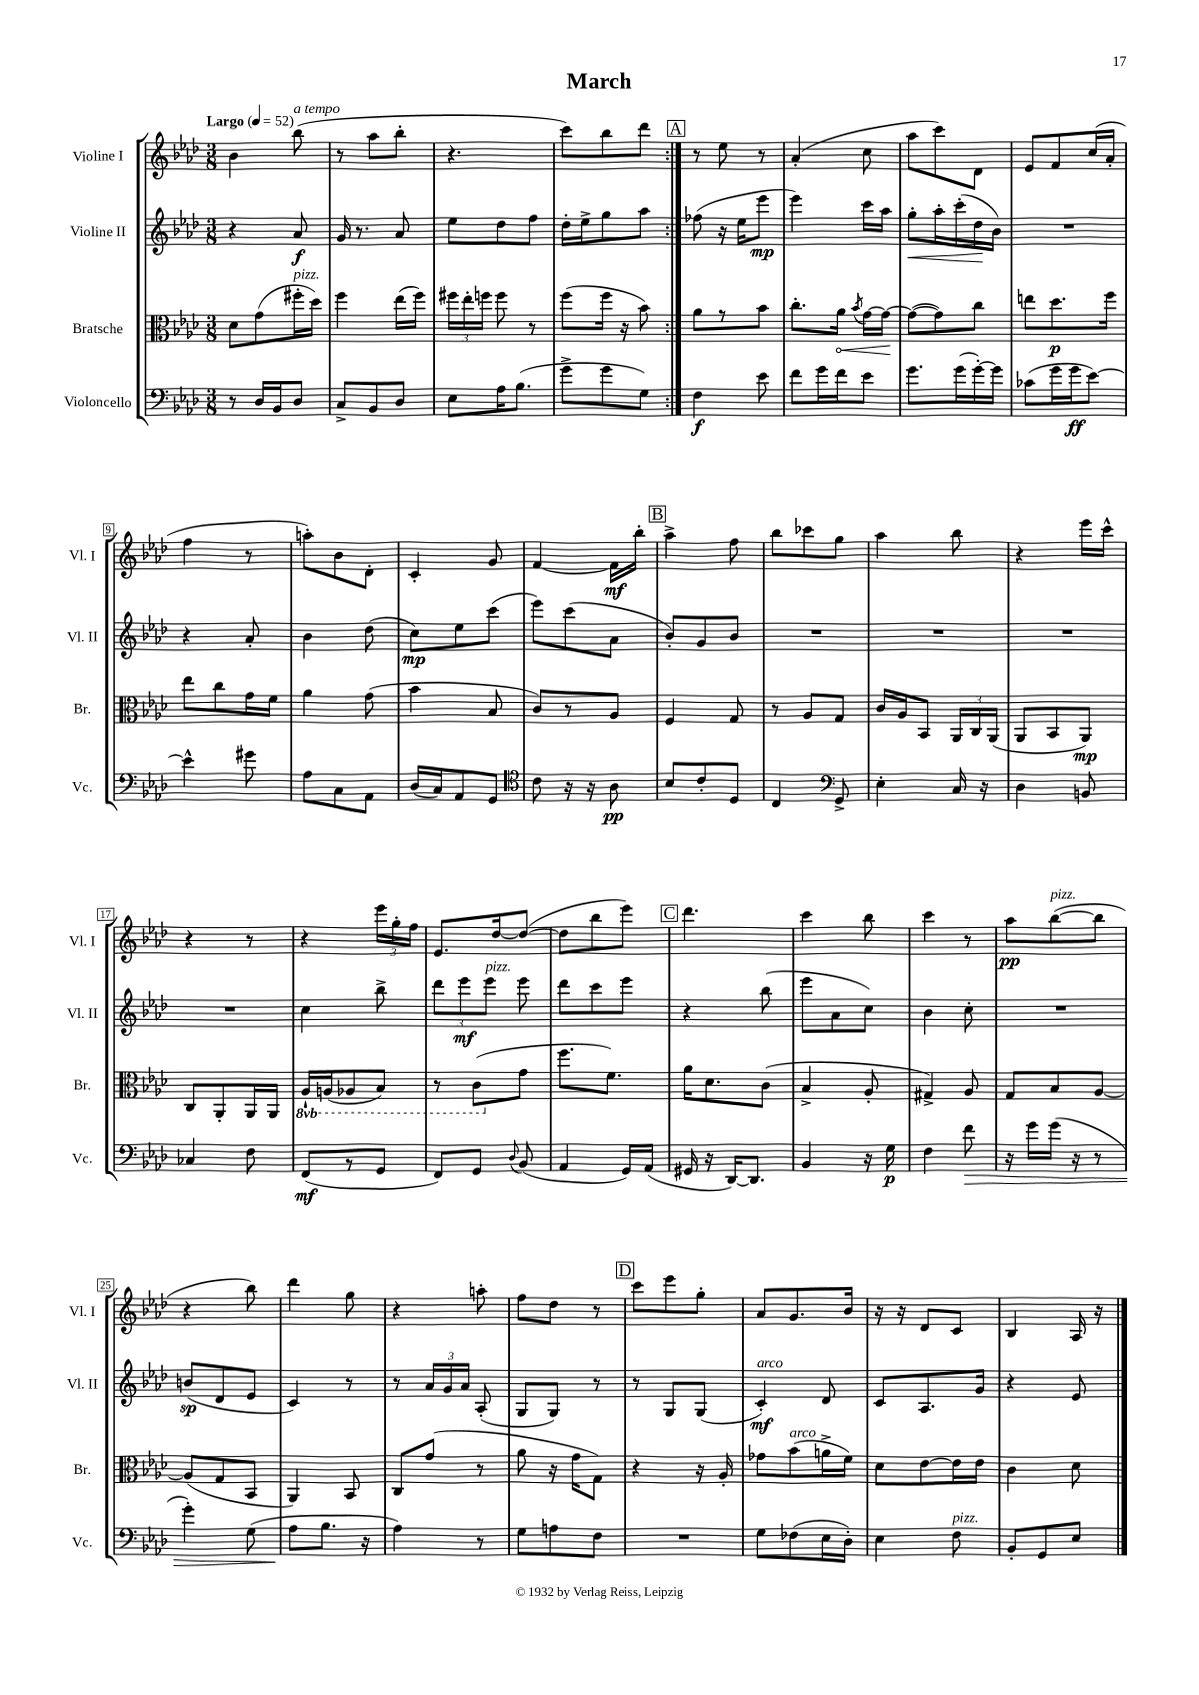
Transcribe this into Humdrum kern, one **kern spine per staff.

**kern	**dynam	**kern	**dynam	**kern	**dynam	**kern	**dynam
*part4	*part4	*part3	*part3	*part2	*part2	*part1	*part1
*staff4	*staff4	*staff3	*staff3	*staff2	*staff2	*staff1	*staff1
*I"Violoncello	*	*I"Bratsche	*	*I"Violine II	*	*I"Violine I	*
*I'Vc.	*	*I'Br.	*	*I'Vl. II	*	*I'Vl. I	*
*clefF4	*	*clefC3	*	*clefG2	*	*clefG2	*
*k[b-e-a-d-]	*	*k[b-e-a-d-]	*	*k[b-e-a-d-]	*	*k[b-e-a-d-]	*
*M3/8	*	*M3/8	*	*M3/8	*	*M3/8	*
*MM52	*	*MM52	*	*MM52	*	*MM52	*
=1	=1	=1	=1	=1	=1	=1	=1
!	!	!	!	!	!	!LO:TX:a:B:t=Largo	!
8r	.	8d-\L	.	4r	.	4b-\	.
16D-/LL	.	(8g\	.	.	.	.	.
16BB-/J	.	.	.	.	.	.	.
!	!	!	!	!	!	!LO:TX:a:i:t=a tempo	!
!	!	!LO:TX:a:i:t=pizz.	!	!	!	!	!
8D-/J	.	16ff#X'\L	.	8a-/	f	(8bb-\	.
.	.	16dd-\JJ)	.	.	.	.	.
=2	=2	=2	=2	=2	=2	=2	=2
8C^/L	.	4ff\	.	16g/	.	8r	.
.	.	.	.	8.r	.	.	.
8BB-/	.	.	.	.	.	8aa-\L	.
8D-/J	.	(16ee-\LL	.	8a-/	.	8bb-'\J	.
.	.	16ff\JJ)	.	.	.	.	.
=3	=3	=3	=3	=3	=3	=3	=3
8E-\L	.	24ff#X\LL	.	8ee-\L	.	4.r	.
.	.	24ee-'\	.	.	.	.	.
.	.	24ffn\JJ	.	.	.	.	.
16A-\K	.	8ff\	.	8dd-\	.	.	.
(8.B-\J	.	.	.	.	.	.	.
.	.	8r	.	8ff\J	.	.	.
=4	=4	=4	=4	=4	=4	=4	=4
8g^\L	.	(8ff\L	.	16dd-'\LL	.	8ccc\L)	.
.	.	.	.	16ee-^\J	.	.	.
8g\	.	16ff\Jk	.	8gg\	.	8bb-\	.
.	.	16r	.	.	.	.	.
8G\J)	.	8b-\)	.	8aa-\J	.	8ddd-\J	.
!!LO:REH:place=s1:t=A
=5:|!	=5:|!	=5:|!	=5:|!	=5:|!	=5:|!	=5:|!	=5:|!
4F\	f	8a-\L	.	(8ff-X\	.	8r	.
.	.	8r	.	16r	.	8ee-\	.
.	.	.	.	16ee-\KL	.	.	.
8e-\	.	8b-\J	.	8eee-\J	mp	8r	.
=6	=6	=6	=6	=6	=6	=6	=6
8f\L	.	8.cc'\L	.	4eee-\)	.	(4a-'/	.
16g\L	.	.	.	.	.	.	.
!	!	!	!LO:HP:b	!	!	!	!
16f\J	.	16a-\Jk	<	.	.	.	.
.	.	8qb-/	.	.	.	.	.
8e-\J	.	[16g\LL	.	16ccc\LL	.	8cc\	.
.	.	16g\JJ_	.	16aa-\JJ	.	.	.
.	.	.	[	.	.	.	.
=7	=7	=7	=7	=7	=7	=7	=7
!	!	!	!	!	!LO:HP:b	!	!
8.g\L	.	(8g\L_	.	8gg'\L	<	8aa-\L	.
.	.	8g\])	.	16aa-'\L	.	8ccc\)	.
(16g\L	.	.	.	(16ccc'\	.	.	.
[16g'\)	.	8cc\J	.	16dd-\	.	8d-\J	.
16g\JJ]	.	.	.	16b-\JJ)	[	.	.
=8	=8	=8	=8	=8	=8	=8	=8
(8c-X\L	.	8een\L	.	4.r	.	8e-/L	.
16g\L	.	8.dd-\	p	.	.	8f/	.
16g\J	ff	.	.	.	.	.	.
[8e-\J)	.	.	.	.	.	(16cc/L	.
.	.	16ff\Jk	.	.	.	16a-'/JJ	.
!!LO:LB:g=z
=9	=9	=9	=9	=9	=9	=9	=9
4e-^^\]	.	8ee-\L	.	4r	.	4ff\	.
.	.	8cc\	.	.	.	.	.
8g#X\	.	16g\L	.	8a-'/	.	8r	.
.	.	16f\JJ	.	.	.	.	.
=10	=10	=10	=10	=10	=10	=10	=10
8A-\L	.	4a-\	.	4b-\	.	8aan'\L)	.
8C\	.	.	.	.	.	8b-\	.
8AA-\J	.	(8g\	.	(8dd-\	.	8d-'\J	.
=11	=11	=11	=11	=11	=11	=11	=11
(16D-/LL	.	4b-\	.	8cc\L)	mp	4c'/	.
16C/J)	.	.	.	.	.	.	.
8AA-/	.	.	.	8ee-\	.	.	.
8GG/J	.	8B-/	.	(8ccc\J	.	8g/	.
=12	=12	=12	=12	=12	=12	=12	=12
*clefC4	*	*	*	*	*	*	*
8c\	.	8c/L)	.	8eee-\L)	.	[4f/	.
16r	.	8r	.	(8ccc\	.	.	.
16r	.	.	.	.	.	.	.
8A-\	pp	8A-/J	.	8a-\J	.	16f\LL]	mf
.	.	.	.	.	.	16bb-'\JJ	.
!!LO:REH:place=s1:t=B
=13	=13	=13	=13	=13	=13	=13	=13
8B-/L	.	4F/	.	8b-'/L)	.	4aa-^\	.
8c'/	.	.	.	8g/	.	.	.
8D-/J	.	8G/	.	8b-/J	.	8ff\	.
=14	=14	=14	=14	=14	=14	=14	=14
4C/	.	8r	.	4.r	.	8bb-\L	.
.	.	8A-/L	.	.	.	8ccc-X\	.
*clefF4	*	*	*	*	*	*	*
8GG^/	.	8G/J	.	.	.	8gg\J	.
=15	=15	=15	=15	=15	=15	=15	=15
4E-'\	.	16c/LL	.	4.r	.	4aa-\	.
.	.	16A-/J	.	.	.	.	.
.	.	8BB-/J	.	.	.	.	.
16C/	.	24AA-/LL	.	.	.	8bb-\	.
.	.	24C/	.	.	.	.	.
16r	.	.	.	.	.	.	.
.	.	(24AA-/JJ	.	.	.	.	.
=16	=16	=16	=16	=16	=16	=16	=16
4D-\	.	8AA-/L	.	4.r	.	4r	.
.	.	8BB-/	.	.	.	.	.
8BBn/	.	8AA-/J)	mp	.	.	16eee-\LL	.
.	.	.	.	.	.	16ccc^^\JJ	.
!!LO:LB:g=z
=17	=17	=17	=17	=17	=17	=17	=17
4C-X/	.	8C/L	.	4.r	.	4r	.
.	.	8AA-'/	.	.	.	.	.
8F\	.	16AA-/L	.	.	.	8r	.
.	.	16AA-/JJ	.	.	.	.	.
=18	=18	=18	=18	=18	=18	=18	=18
*	*	*8ba	*	*	*	*	*
(8FF/L	mf	16AA-`/LL	.	4cc\	.	4r	.
.	.	(16AAn/J	.	.	.	.	.
8r	.	8AA-X/	.	.	.	.	.
8GG/J	.	8BB-/J)	.	8bb-^\	.	24eee-\LL	.
.	.	.	.	.	.	24gg'\	.
.	.	.	.	.	.	24ff\JJ	.
=19	=19	=19	=19	=19	=19	=19	=19
8FF/L)	.	8r	.	12ddd-\L	.	8.e-/L	.
.	.	.	.	12eee-\	mf	.	.
8GG/J	.	(8C\L	.	.	.	.	.
!	!	!	!	!LO:TX:a:i:t=pizz.	!	!	!
.	.	.	.	12eee-\J	.	.	.
.	.	.	.	.	.	[16dd-/k	.
8qqD-/	.	.	.	.	.	.	.
*	*	*X8ba	*	*	*	*	*
(8BB-/	.	8g\J	.	8eee-\	.	(8dd-/J_	.
=20	=20	=20	=20	=20	=20	=20	=20
4AA-/	.	8.ff\L	.	8ddd-\L	.	8dd-\L]	.
.	.	.	.	8ccc\	.	8bb-\	.
.	.	8.f\J)	.	.	.	.	.
16GG/LL)	.	.	.	8eee-\J	.	8eee-\J)	.
(16AA-/JJ	.	.	.	.	.	.	.
!!LO:REH:place=s1:t=C
=21	=21	=21	=21	=21	=21	=21	=21
16GG#X/	.	16a-\KL	.	4r	.	4.ddd-\	.
16r	.	8.d-\	.	.	.	.	.
[16DD-/KL)	.	.	.	.	.	.	.
8.DD-/J]	.	.	.	.	.	.	.
.	.	(8c\J	.	(8bb-\	.	.	.
=22	=22	=22	=22	=22	=22	=22	=22
4BB-/	.	4B-^/	.	8eee-\L	.	4ccc\	.
.	.	.	.	8a-\	.	.	.
16r	.	8A-'/	.	8cc\J)	.	8bb-\	.
16G\	p	.	.	.	.	.	.
=23	=23	=23	=23	=23	=23	=23	=23
4F\	.	4G#X^/)	.	4b-\	.	4ccc\	.
!	!LO:HP:b	!	!	!	!	!	!
8f\	>	8A-/	.	8cc'\	.	8r	.
=24	=24	=24	=24	=24	=24	=24	=24
16r	.	8G/L	.	4.r	.	8aa-\L	pp
16g\LL	.	.	.	.	.	.	.
!	!	!	!	!	!	!LO:TX:a:i:t=pizz.	!
(16g\JJ	.	8B-/	.	.	.	([8bb-\	.
16r	.	.	.	.	.	.	.
8r	.	[8A-/J	.	.	.	8bb-\J]	.
!!LO:LB:g=z
=25	=25	=25	=25	=25	=25	=25	=25
4g'\)	.	(8A-/L]	.	(8bn/L	sp	4r	.
.	.	8G/	.	8d-/	.	.	.
(8G\	.	8BB-/J	.	8e-/J	.	8bb-\)	.
=26	=26	=26	=26	=26	=26	=26	=26
8A-\L	.	4AA-/)	.	4c/)	.	4ddd-\	.
8.B-\J	]	.	.	.	.	.	.
.	.	8BB-/	.	8r	.	8gg\	.
16r	.	.	.	.	.	.	.
=27	=27	=27	=27	=27	=27	=27	=27
4A-\)	.	8C/L	.	8r	.	4r	.
.	.	(8g/J	.	24a-/LL	.	.	.
.	.	.	.	24g/	.	.	.
.	.	.	.	24a-/JJ	.	.	.
8r	.	8r	.	(8A-'/	.	8aan'\	.
=28	=28	=28	=28	=28	=28	=28	=28
8G\L	.	8a-\	.	8G/L	.	8ff\L	.
8An\	.	16r	.	8G/J)	.	8dd-\J	.
.	.	16g\KL	.	.	.	.	.
8F\J	.	8G\J)	.	8r	.	8r	.
!!LO:REH:place=s1:t=D
=29	=29	=29	=29	=29	=29	=29	=29
4.r	.	4r	.	8r	.	8ccc\L	.
.	.	.	.	8G/L	.	8eee-\	.
.	.	16r	.	(8G/J	.	8gg'\J	.
.	.	16A-'/	.	.	.	.	.
=30	=30	=30	=30	=30	=30	=30	=30
!	!	!	!	!LO:TX:a:i:t=arco	!	!	!
8G\L	.	8g-X\L	.	4c'/)	mf	8a-/L	.
!	!	!LO:TX:a:i:t=arco	!	!	!	!	!
(8F-X\	.	(8b-\	.	.	.	8.g/	.
16E-\L	.	16an^\L	.	8d-/	.	.	.
16D-'\JJ)	.	16f\JJ)	.	.	.	16b-/Jk	.
=31	=31	=31	=31	=31	=31	=31	=31
4E-\	.	8d-\L	.	8c/L	.	16r	.
.	.	.	.	.	.	16r	.
.	.	[8e-\	.	8.A-/	.	8d-/L	.
!LO:TX:a:i:t=pizz.	!	!	!	!	!	!	!
8F\	.	16e-\L]	.	.	.	8c/J	.
.	.	16e-\JJ	.	16g/Jk	.	.	.
=32	=32	=32	=32	=32	=32	=32	=32
8BB-'/L	.	4c\	.	4r	.	4B-/	.
8GG/	.	.	.	.	.	.	.
8E-/J	.	8d-\	.	8e-/	.	16A-/	.
.	.	.	.	.	.	16r	.
==	==	==	==	==	==	==	==
*-	*-	*-	*-	*-	*-	*-	*-
